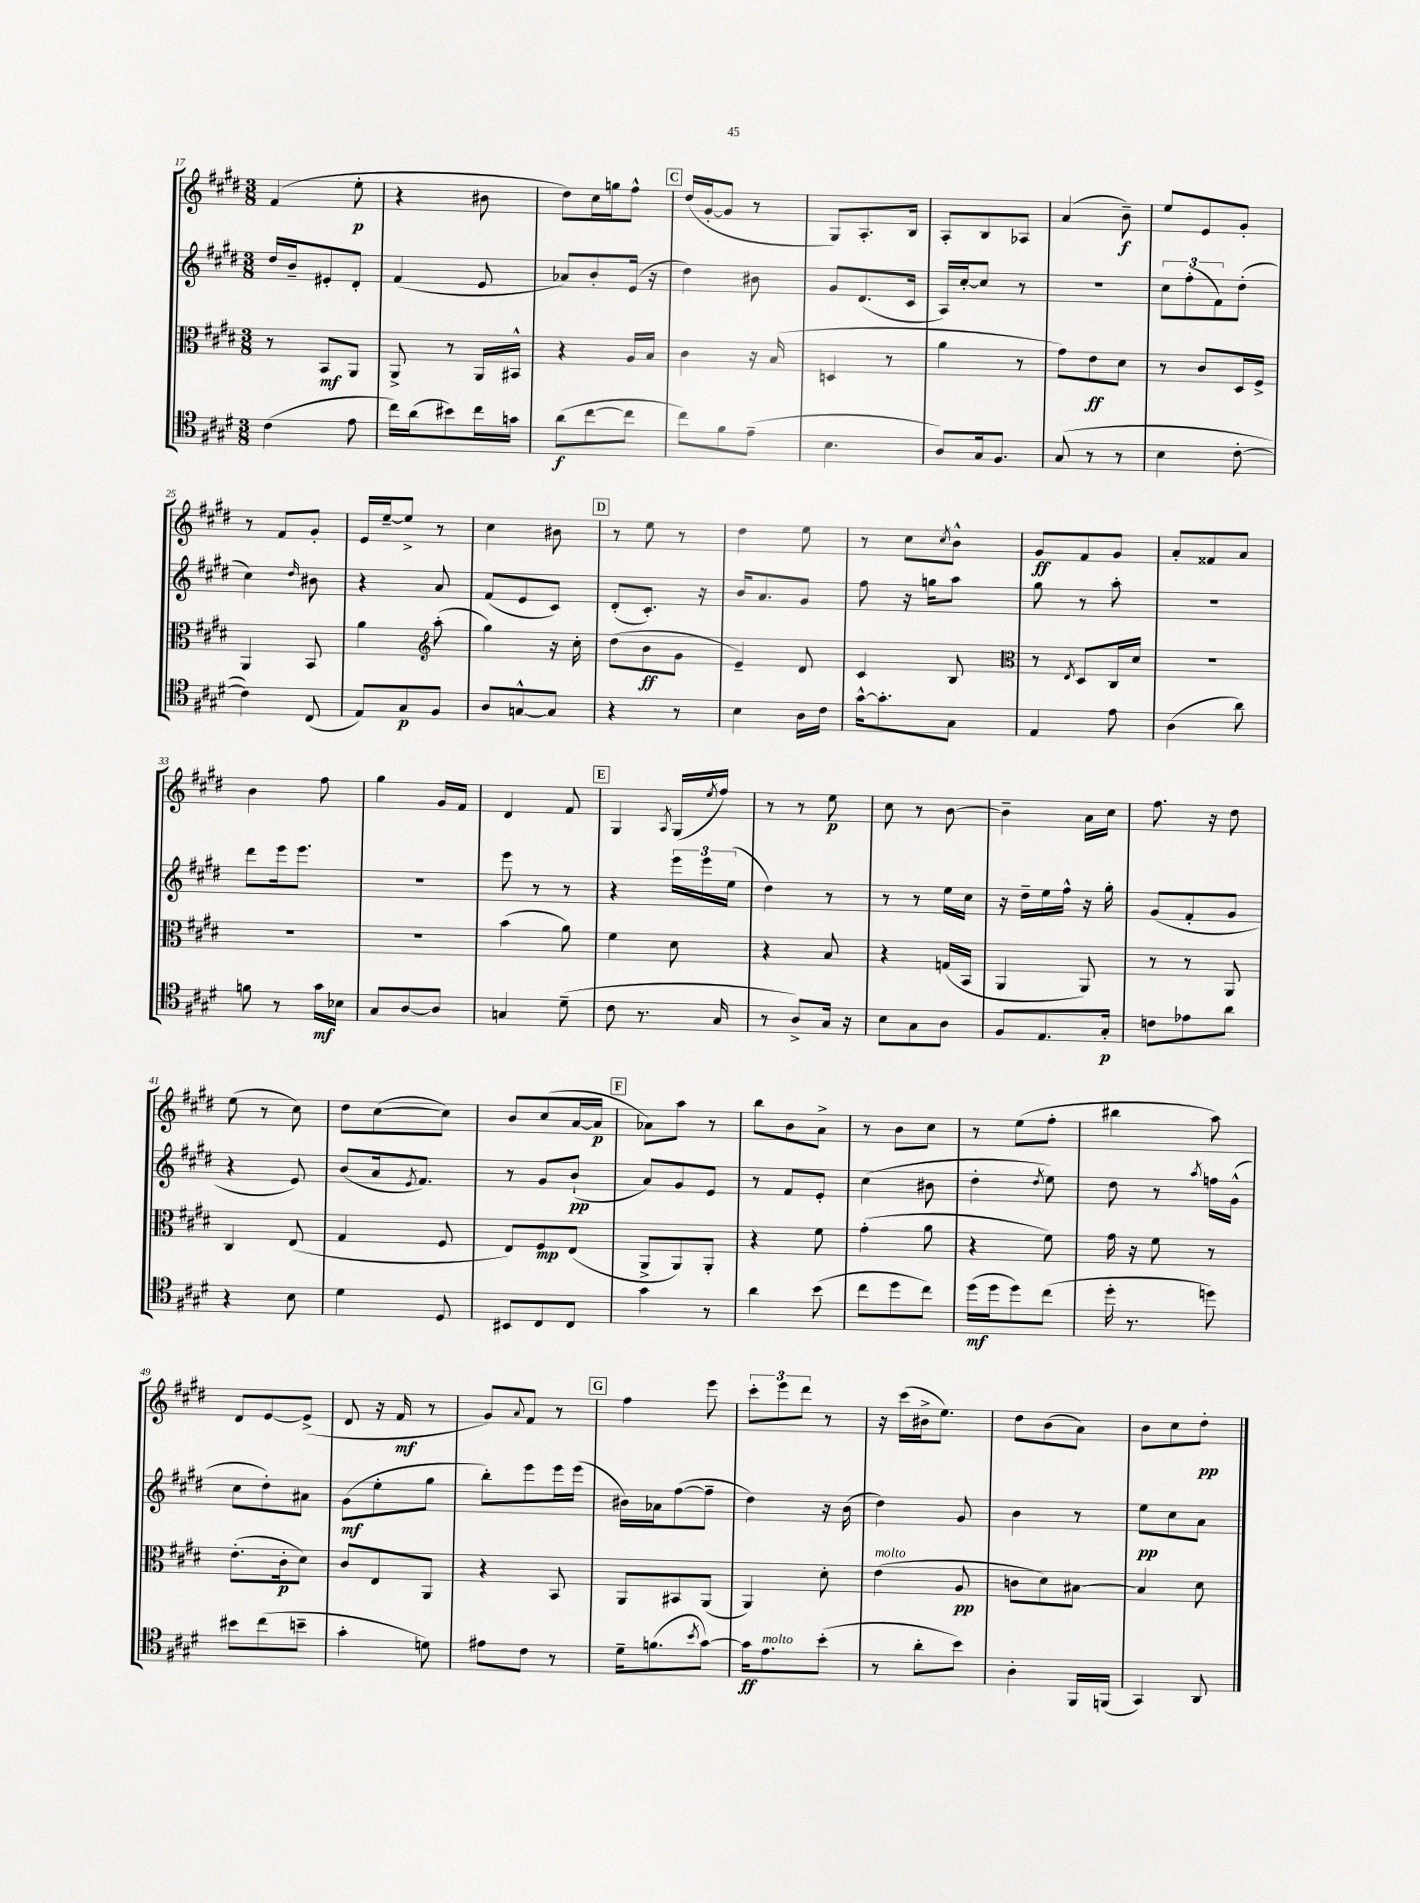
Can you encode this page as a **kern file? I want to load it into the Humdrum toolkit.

**kern	**dynam	**kern	**dynam	**kern	**dynam	**kern	**dynam
*part4	*part4	*part3	*part3	*part2	*part2	*part1	*part1
*staff4	*staff4	*staff3	*staff3	*staff2	*staff2	*staff1	*staff1
*clefC4	*	*clefC3	*	*clefG2	*	*clefG2	*
*k[f#c#g#d#]	*	*k[f#c#g#d#]	*	*k[f#c#g#d#]	*	*k[f#c#g#d#]	*
*M3/8	*	*M3/8	*	*M3/8	*	*M3/8	*
=17	=17	=17	=17	=17	=17	=17	=17
(4c#\	.	8r	.	16dd#/LL	.	(4f#/	.
.	.	.	.	16b~/J	.	.	.
.	.	8BB/L	mf	8e#X'/	.	.	.
8e\	.	8AA/J	.	8d#'/J	.	8ee'\	p
=18	=18	=18	=18	=18	=18	=18	=18
16cc#\LL)	.	8AA^/	.	(4f#/	.	4r	.
(16a\J	.	.	.	.	.	.	.
8b#X\)	.	8r	.	.	.	.	.
16cc#\L	.	16AA/LL	.	8e/	.	8b#X\	.
16gn\JJ	.	16BB#X^^/JJ	.	.	.	.	.
=19	=19	=19	=19	=19	=19	=19	=19
(8a\L	f	4r	.	8a-X/L)	.	8dd#\L)	.
[8cc#\	.	.	.	8b'/	.	16cc#\L	.
.	.	.	.	.	.	16ggn\J	.
8cc#\J]	.	16A/LL	.	(16e/Jk	.	8ff#^^\J	.
.	.	16B/JJ	.	16r	.	.	.
!!LO:REH:place=s1:t=C
=20	=20	=20	=20	=20	=20	=20	=20
8cc#\L)	.	4c#\	.	4dd#\)	.	(16dd#/LL	.
.	.	.	.	.	.	[16g#'/J	.
8f#\	.	.	.	.	.	8g#/J]	.
(8e~\J	.	16r	.	8b#X\	.	8r	.
.	.	(16B/	.	.	.	.	.
=21	=21	=21	=21	=21	=21	=21	=21
4.B\	.	4Dn/	.	8g#/L	.	8G#/L)	.
.	.	.	.	(8.d#/	.	8.A'/	.
.	.	8r	.	.	.	.	.
.	.	.	.	16c#/Jk	.	16B/Jk	.
=22	=22	=22	=22	=22	=22	=22	=22
8A/L)	.	4a\	.	16A/LL)	.	8A'/L	.
.	.	.	.	[16cc#'/J	.	.	.
16G#/k	.	.	.	8cc#/J]	.	8B/	.
8.F#/J	.	.	.	.	.	.	.
.	.	8r	.	8r	.	8A-X/J	.
=23	=23	=23	=23	=23	=23	=23	=23
(8G#/	.	8g#\L)	.	4.r	.	(4a/	.
8r	.	8e\	ff	.	.	.	.
8r	.	8d#\J	.	.	.	8b~\)	f
=24	=24	=24	=24	=24	=24	=24	=24
4B\	.	8r	.	12cc#\L	.	8ee/L	.
.	.	.	.	(12ff#'\	.	.	.
.	.	8c#/L	.	.	.	8e/	.
.	.	.	.	12f#\)	.	.	.
[8c#'\	.	16D#/L	.	(8dd#'\J	.	8g#'/J	.
.	.	16F#^/JJ	.	.	.	.	.
!!LO:LB:g=z
=25	=25	=25	=25	=25	=25	=25	=25
4c#\])	.	4AA/	.	4cc#\)	.	8r	.
.	.	.	.	.	.	8f#/L	.
.	.	.	.	16qqdd#/	.	.	.
(8C#/	.	8BB/	.	8b#X\	.	8g#'/J	.
=26	=26	=26	=26	=26	=26	=26	=26
8E/L)	.	4a\	.	4r	.	16e/LL	.
.	.	.	.	.	.	[16ee~/J	.
8G#/	p	.	.	.	.	8ee^/J]	.
*	*	*clefG2	*	*	*	*	*
8F#/J	.	(8aa'\	.	8a/	.	8r	.
=27	=27	=27	=27	=27	=27	=27	=27
8A/L	.	4gg#\)	.	(8f#/L	.	4cc#\	.
[8Gn^^/	.	.	.	8e/	.	.	.
8G/J]	.	16r	.	8c#/J)	.	8b#X\	.
.	.	16cc#'\	.	.	.	.	.
!!LO:REH:place=s1:t=D
=28	=28	=28	=28	=28	=28	=28	=28
4r	.	(8dd#\L	.	(8d#'/L	.	8r	.
.	.	8b\	ff	8.c#'/J)	.	8ee\	.
8r	.	8g#\J	.	.	.	8r	.
.	.	.	.	16r	.	.	.
=29	=29	=29	=29	=29	=29	=29	=29
4B\	.	4e~/)	.	16b/KL	.	4dd#\	.
.	.	.	.	8.a/	.	.	.
16A\LL	.	8d#/	.	8g#/J	.	8ee\	.
16c#\JJ	.	.	.	.	.	.	.
=30	=30	=30	=30	=30	=30	=30	=30
[16g#^^\KL	.	4c#/	.	8ff#\	.	8r	.
8.g#'\]	.	.	.	.	.	.	.
.	.	.	.	16r	.	8cc#\L	.
.	.	.	.	16ggn\KL	.	.	.
.	.	.	.	.	.	8qcc#/	.
8G#\J	.	8B/	.	8aa\J	.	8b^^\J	.
=31	=31	=31	=31	=31	=31	=31	=31
*	*	*clefC3	*	*	*	*	*
4E/	.	8r	.	8gg#\	.	8g#/L	ff
.	.	8qE/	.	.	.	.	.
.	.	8D#/L	.	8r	.	8f#/	.
8e\	.	16C#/L	.	8aa'\	.	8g#/J	.
.	.	16d#/JJ	.	.	.	.	.
=32	=32	=32	=32	=32	=32	=32	=32
(4A\	.	4.r	.	4.r	.	8a'/L	.
.	.	.	.	.	.	8f##X/	.
8a\)	.	.	.	.	.	8a/J	.
!!LO:LB:g=z
=33	=33	=33	=33	=33	=33	=33	=33
8fn\	.	4.r	.	8ddd#\L	.	4b\	.
8r	.	.	.	16eee\k	.	.	.
.	.	.	.	8.eee\J	.	.	.
16g#\LL	mf	.	.	.	.	8ff#\	.
16B-X\JJ	.	.	.	.	.	.	.
=34	=34	=34	=34	=34	=34	=34	=34
8G#/L	.	4.r	.	4.r	.	4gg#\	.
[8A/	.	.	.	.	.	.	.
8A/J]	.	.	.	.	.	16g#/LL	.
.	.	.	.	.	.	16f#/JJ	.
=35	=35	=35	=35	=35	=35	=35	=35
4Gn/	.	(4b\	.	8eee\	.	4d#/	.
.	.	.	.	8r	.	.	.
(8d#~\	.	8a\)	.	8r	.	8f#/	.
!!LO:REH:place=s1:t=E
=36	=36	=36	=36	=36	=36	=36	=36
8c#\	.	4f#\	.	4r	.	4G#/	.
8.r	.	.	.	.	.	.	.
.	.	.	.	.	.	8qA/	.
.	.	8d#\	.	24eee\LL	.	(16G#/LL	.
.	.	.	.	24eee\	.	.	.
.	.	.	.	.	.	8qee/	.
16G#/	.	.	.	.	.	16ff#/JJ)	.
.	.	.	.	(24ee\JJ	.	.	.
=37	=37	=37	=37	=37	=37	=37	=37
8r	.	4r	.	4dd#\)	.	8r	.
8A^/L)	.	.	.	.	.	8r	.
16G#/Jk	.	8B/	.	8r	.	8ee\	p
16r	.	.	.	.	.	.	.
=38	=38	=38	=38	=38	=38	=38	=38
8B\L	.	4r	.	8r	.	8cc#\	.
8G#\	.	.	.	8r	.	8r	.
8A\J	.	(16Gn/LL	.	16ee\LL	.	[8b\	.
.	.	16BB/JJ	.	16cc#\JJ	.	.	.
=39	=39	=39	=39	=39	=39	=39	=39
8F#/L	.	4AA/	.	16r	.	4b~\]	.
.	.	.	.	16dd#~\LL	.	.	.
8.E/	.	.	.	16ee\	.	.	.
.	.	.	.	16ff#^^\JJ	.	.	.
.	.	8AA/)	.	16r	.	16a\LL	.
16G#'/Jk	p	.	.	16gg#'\	.	16cc#\JJ	.
=40	=40	=40	=40	=40	=40	=40	=40
8cn\L	.	8r	.	(8g#/L	.	8.ff#\	.
8e-X\	.	8r	.	8f#'/	.	.	.
.	.	.	.	.	.	16r	.
8a\J	.	8AA/	.	8g#/J	.	8dd#\	.
!!LO:LB:g=z
=41	=41	=41	=41	=41	=41	=41	=41
4r	.	4C#/	.	4r	.	(8ee\	.
.	.	.	.	.	.	8r	.
8B\	.	(8E/	.	8e/)	.	8cc#\)	.
=42	=42	=42	=42	=42	=42	=42	=42
4d#\	.	4G#/	.	(8b/L	.	8dd#\L	.
.	.	.	.	16a/k	.	([8cc#\	.
.	.	.	.	8qe/	.	.	.
.	.	.	.	8.f#/J)	.	.	.
8D#/	.	8F#/	.	.	.	8cc#\J])	.
=43	=43	=43	=43	=43	=43	=43	=43
8BB#X/L	.	8E/L)	.	8r	.	8b/L	.
8C#/	.	8F#/	mp	8g#/L	.	(8cc#/	.
8C#/J	.	(8E/J	.	(8b`/J	pp	[16a/L	.
.	.	.	.	.	.	16a/JJ]	p
!!LO:REH:place=s1:t=F
=44	=44	=44	=44	=44	=44	=44	=44
4g#\	.	8AA^/L	.	8a/L)	.	8a-X\L)	.
.	.	8AA/)	.	8g#/	.	8aa\J	.
8r	.	8AA'/J	.	8e/J	.	8r	.
=45	=45	=45	=45	=45	=45	=45	=45
4a\	.	4r	.	8r	.	8bb\L	.
.	.	.	.	8f#/L	.	8b\	.
(8b\	.	8f#\	.	8e'/J	.	8a^\J	.
=46	=46	=46	=46	=46	=46	=46	=46
8cc#\L	.	(4g#'\	.	(4cc#\	.	8r	.
8dd#\	.	.	.	.	.	8b\L	.
8cc#\J)	.	8a\	.	8b#X\	.	8cc#\J	.
=47	=47	=47	=47	=47	=47	=47	=47
(16dd#\LL	mf	4r	.	4dd#'\	.	8r	.
16dd#\J	.	.	.	.	.	.	.
8dd#\)	.	.	.	.	.	(8ee\L	.
.	.	.	.	8qdd#/	.	.	.
(8cc#\J	.	8f#\)	.	8ee\)	.	8ff#'\J	.
=48	=48	=48	=48	=48	=48	=48	=48
16dd#'\	.	16g#\	.	8dd#\	.	4bb#X\	.
8.r	.	16r	.	.	.	.	.
.	.	8f#\	.	8r	.	.	.
.	.	.	.	8qaa/	.	.	.
8ddn\)	.	8r	.	16ffn\LL	.	8aa\)	.
.	.	.	.	(16g#^^\JJ	.	.	.
!!LO:LB:g=z
=49	=49	=49	=49	=49	=49	=49	=49
8b#X\L	.	(8.e'\L	.	8cc#\L	.	8d#/L	.
(8cc#\	.	.	.	8dd#'\)	.	[8e/	.
.	.	16c#'\k	p	.	.	.	.
8bn~\J	.	8d#\J)	.	8a#X\J	.	(8e^/J]	.
=50	=50	=50	=50	=50	=50	=50	=50
4g#'\	.	8c#/L	.	(8g#\L	mf	8d#/	.
.	.	8E/	.	8ee'\	.	16r	.
.	.	.	.	.	.	16f#/	mf
8dn\)	.	8AA/J	.	8gg#\J	.	8r	.
=51	=51	=51	=51	=51	=51	=51	=51
8e#X\L	.	4r	.	8bb'\L)	.	8g#/L)	.
.	.	.	.	.	.	8qqa/	.
8c#\J	.	.	.	8eee\	.	8f#/J	.
8r	.	8BB/	.	16eee\L	.	8r	.
.	.	.	.	(16eee\JJ	.	.	.
!!LO:REH:place=s1:t=G
=52	=52	=52	=52	=52	=52	=52	=52
16d#~\KL	.	8AA/L	.	16b#X\LL)	.	4ff#\	.
(8.fn\	.	.	.	16a-X\J	.	.	.
.	.	8BB#X/	.	([8ff#\	.	.	.
8qb/	.	.	.	.	.	.	.
[8g#\J)	.	(8AA/J	.	8ff#~\J]	.	8eee\	.
=53	=53	=53	=53	=53	=53	=53	=53
16g#\KL]	ff	4AA/)	.	4dd#\)	.	12ccc#'\L	.
!LO:TX:a:i:t=molto	!	!	!	!	!	!	!
8.e\	.	.	.	.	.	.	.
.	.	.	.	.	.	12eee\	.
.	.	.	.	.	.	12ddd#\J	.
(8b'\J	.	8d#'\	.	16r	.	8r	.
.	.	.	.	(16b\	.	.	.
=54	=54	=54	=54	=54	=54	=54	=54
!	!	!LO:TX:a:i:t=molto	!	!	!	!	!
8r	.	(4e\	.	4dd#\)	.	16r	.
.	.	.	.	.	.	(16ccc#\LL	.
8a'\L	.	.	.	.	.	16b#X^\J	.
.	.	.	.	.	.	8.ee\J)	.
8b\J)	.	8A/	pp	8g#/	.	.	.
=55	=55	=55	=55	=55	=55	=55	=55
4A'\	.	8cn\L	.	4b\	.	8dd#\L	.
.	.	8d#\)	.	.	.	(8b\	.
16FF#/LL	.	[8B#X\J	.	8r	.	8a\J)	.
(16FFn/JJ	.	.	.	.	.	.	.
=56	=56	=56	=56	=56	=56	=56	=56
4GG#/)	.	4B#/]	.	8ee\L	pp	8b\L	.
.	.	.	.	8cc#\	.	8cc#\	.
8AA/	.	8d#\	.	8a\J	.	8dd#'\J	pp
==	==	==	==	==	==	==	==
*-	*-	*-	*-	*-	*-	*-	*-
